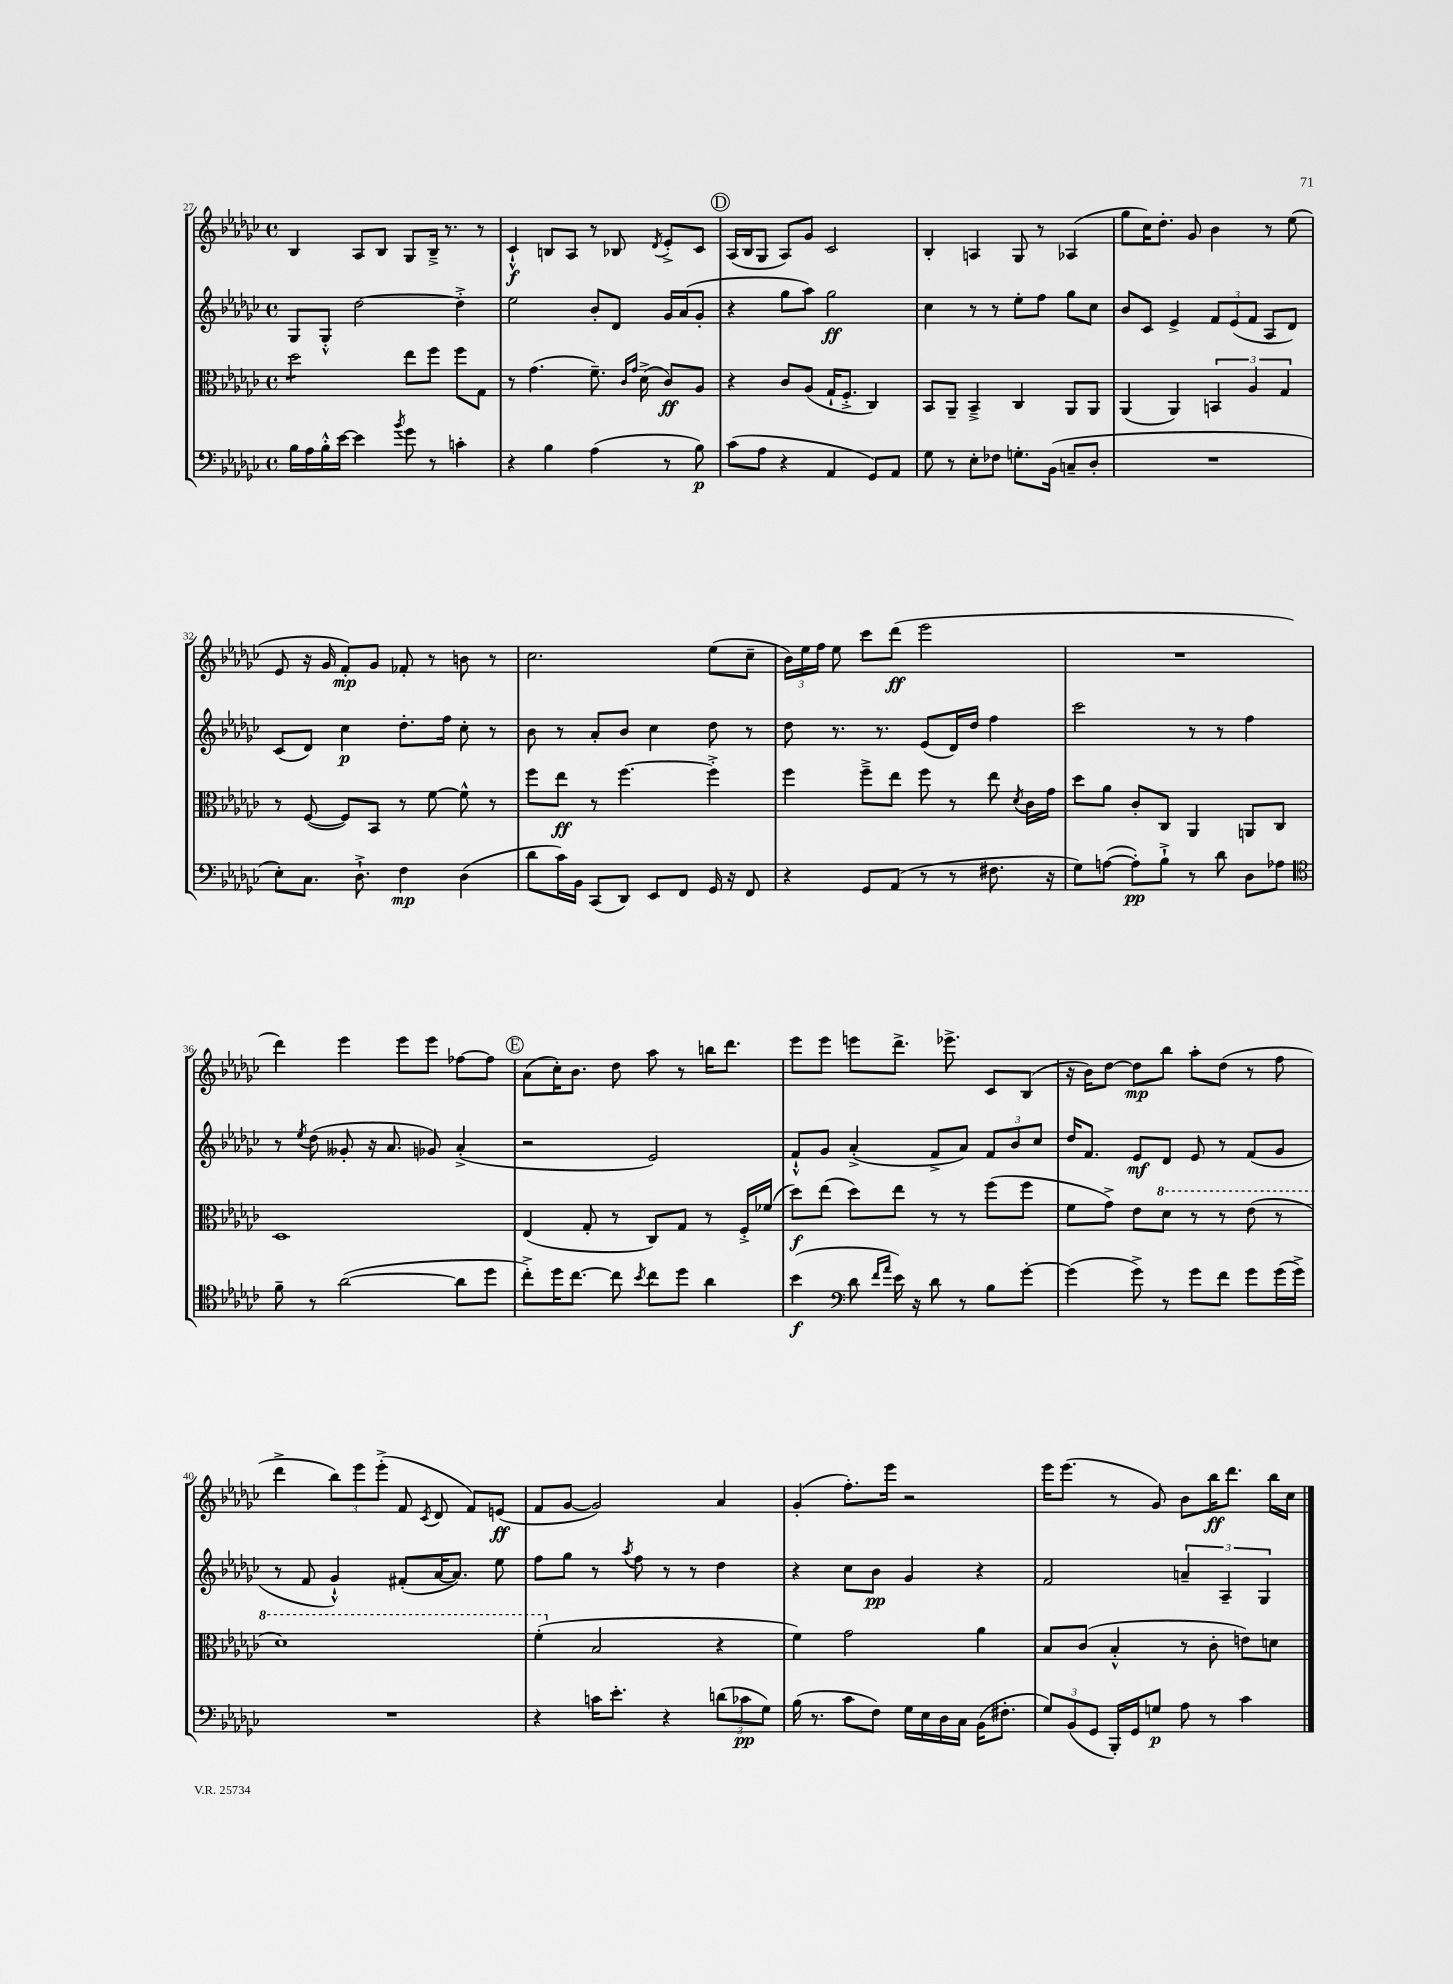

**kern	**dynam	**kern	**dynam	**kern	**dynam	**kern	**dynam
*part4	*part4	*part3	*part3	*part2	*part2	*part1	*part1
*staff4	*staff4	*staff3	*staff3	*staff2	*staff2	*staff1	*staff1
*clefF4	*	*clefC3	*	*clefG2	*	*clefG2	*
*k[b-e-a-d-g-c-]	*	*k[b-e-a-d-g-c-]	*	*k[b-e-a-d-g-c-]	*	*k[b-e-a-d-g-c-]	*
*M4/4	*	*M4/4	*	*M4/4	*	*M4/4	*
*met(c)	*	*met(c)	*	*met(c)	*	*met(c)	*
=27	=27	=27	=27	=27	=27	=27	=27
*	*	*tremolo	*	*	*	*	*
16B-\LL	.	8dd-\L	.	8G-/L	.	4B-/	.
16A-\	.	.	.	.	.	.	.
16B-'^^\	.	8dd-\	.	8G-'^^/J	.	.	.
[16e-\JJ	.	.	.	.	.	.	.
4e-\]	.	8dd-\	.	[2dd-\	.	8A-/L	.
.	.	8dd-\J	.	.	.	8B-/J	.
*	*	*Xtremolo	*	*	*	*	*
8qb-/	.	.	.	.	.	.	.
8g-\	.	8ee-\L	.	.	.	8G-/L	.
8r	.	8ff\J	.	.	.	16B-~^/Jk	.
.	.	.	.	.	.	8.r	.
4cn'\	.	8ff\L	.	4dd-'^\]	.	.	.
.	.	8G-\J	.	.	.	8r	.
=28	=28	=28	=28	=28	=28	=28	=28
4r	.	8r	.	2ee-\	.	4c-`^^/	f
.	.	(4.g-\	.	.	.	.	.
4B-\	.	.	.	.	.	8Bn/L	.
.	.	.	.	.	.	8A-/J	.
(4A-\	.	8.f~\)	.	8b-'/L	.	8r	.
.	.	.	.	8d-/J	.	8B-X/	.
.	.	16qqc-/LL	.	.	.	.	.
.	.	16qqg-/JJ	.	.	.	.	.
.	.	(16d-^\	.	.	.	.	.
.	.	.	.	.	.	8qd-/	.
8r	.	8c-/L)	ff	16g-/LL	.	8e-'^/L	.
.	.	.	.	(16a-/J	.	.	.
8B-\)	p	8A-/J	.	8g-'/J	.	8c-/J	.
!!LO:REH:place=s1:t=D
=29	=29	=29	=29	=29	=29	=29	=29
(8c-\L	.	4r	.	4r	.	(16A-/LL	.
.	.	.	.	.	.	16B-/J	.
8A-\J	.	.	.	.	.	8G-/J	.
4r	.	8c-/L	.	8gg-\L	.	8A-/L)	.
.	.	(8A-/J	.	8aa-\J)	.	8g-/J	.
4AA-/	.	16G-`/KL	.	2gg-\	ff	2c-/	.
.	.	8.F'^/J	.	.	.	.	.
8GG-/L)	.	4C-/)	.	.	.	.	.
8AA-/J	.	.	.	.	.	.	.
=30	=30	=30	=30	=30	=30	=30	=30
8G-\	.	8BB-/L	.	4cc-\	.	4B-'/	.
8r	.	8AA-~/J	.	.	.	.	.
8E-'\L	.	4BB-~^/	.	8r	.	4An/	.
8F-X\J	.	.	.	8r	.	.	.
8.Gn'\L	.	4C-/	.	8ee-'\L	.	8G-/	.
.	.	.	.	8ff\J	.	8r	.
(16BB-\Jk	.	.	.	.	.	.	.
8Cn~/L	.	8AA-/L	.	8gg-\L	.	(4A-X/	.
8D-'/J	.	8AA-/J	.	8cc-\J	.	.	.
=31	=31	=31	=31	=31	=31	=31	=31
1r	.	(4AA-/	.	8b-/L	.	8gg-\L	.
.	.	.	.	8c-/J	.	16cc-\K)	.
.	.	.	.	.	.	8.dd-'\J	.
.	.	4AA-/)	.	4e-^/	.	.	.
.	.	.	.	.	.	8g-/	.
.	.	6BBn/	.	12f/L	.	4b-\	.
.	.	.	.	(12e-/	.	.	.
.	.	6A-/	.	12f/J	.	.	.
.	.	.	.	8A-/L	.	8r	.
.	.	6G-/	.	.	.	.	.
.	.	.	.	8d-/J)	.	(8ee-\	.
!!LO:LB:g=z
=32	=32	=32	=32	=32	=32	=32	=32
8E-'\L)	.	8r	.	(8c-/L	.	8e-/	.
8.C-\J	.	([8F/	.	8d-/J)	.	16r	.
.	.	.	.	.	.	16g-/	.
.	.	8F/L])	.	4cc-\	p	8f'/L)	mp
8.D-`^\	.	.	.	.	.	.	.
.	.	8BB-/J	.	.	.	8g-/J	.
4F\	mp	8r	.	8.dd-'\L	.	8f-X'/	.
.	.	[8f\	.	.	.	8r	.
.	.	.	.	16ff\Jk	.	.	.
(4D-\	.	8f^^\]	.	8cc-'\	.	8bn\	.
.	.	8r	.	8r	.	8r	.
=33	=33	=33	=33	=33	=33	=33	=33
8d-\L	.	8ff\L	.	8b-\	.	2.cc-\	.
16c-\L)	.	8ee-\J	ff	8r	.	.	.
16BB-\JJ	.	.	.	.	.	.	.
(8CC-/L	.	8r	.	8a-'/L	.	.	.
8DD-/J)	.	[4.ff\	.	8b-/J	.	.	.
8EE-/L	.	.	.	4cc-\	.	.	.
8FF/J	.	.	.	.	.	.	.
16GG-/	.	4ff'^\]	.	8dd-\	.	(8ee-\L	.
16r	.	.	.	.	.	.	.
8FF/	.	.	.	8r	.	8cc-~\J	.
=34	=34	=34	=34	=34	=34	=34	=34
4r	.	4ff\	.	8dd-\	.	24b-\LL)	.
.	.	.	.	.	.	24ee-\	.
.	.	.	.	.	.	24ff\JJ	.
.	.	.	.	8.r	.	8ee-\	.
8GG-/L	.	8ff~^\L	.	.	.	8ccc-\L	.
.	.	.	.	8.r	.	.	.
(8AA-/J	.	8ee-\J	.	.	.	(8ddd-\J	ff
8r	.	8ff\	.	(8e-/L	.	2eee-\	.
8r	.	8r	.	16d-/L)	.	.	.
.	.	.	.	16dd-/JJ	.	.	.
8.F#X\	.	8ee-\	.	4ff\	.	.	.
.	.	8qd-/	.	.	.	.	.
.	.	16c-\LL	.	.	.	.	.
16r	.	16g-\JJ	.	.	.	.	.
=35	=35	=35	=35	=35	=35	=35	=35
8G-\L)	.	8dd-\L	.	2ccc-\	.	1r	.
([8An\J	.	8a-\J	.	.	.	.	.
8A'\L])	pp	8c-'/L	.	.	.	.	.
8B-`^\J	.	8C-/J	.	.	.	.	.
8r	.	4AA-/	.	8r	.	.	.
8d-\	.	.	.	8r	.	.	.
8D-\L	.	8AAn/L	.	4ff\	.	.	.
8A-X\J	.	8C-/J	.	.	.	.	.
!!LO:LB:g=z
=36	=36	=36	=36	=36	=36	=36	=36
*clefC4	*	*	*	*	*	*	*
8f~\	.	1D-	.	8r	.	4ddd-\)	.
.	.	.	.	8qee-/	.	.	.
8r	.	.	.	(8dd-\	.	.	.
([2a-\	.	.	.	8g--X'/	.	4eee-\	.
.	.	.	.	16r	.	.	.
.	.	.	.	8.a-/	.	.	.
.	.	.	.	.	.	8eee-\L	.
.	.	.	.	8g-X/)	.	8eee-\J	.
8a-\L]	.	.	.	(4a-'^/	.	[8ff-X\L	.
8dd-\J	.	.	.	.	.	8ff-\J]	.
!!LO:REH:place=s1:t=E
=37	=37	=37	=37	=37	=37	=37	=37
8cc-'^\L)	.	(4E-/	.	2r	.	(8a-\L	.
16dd-\K	.	.	.	.	.	16cc-'\K)	.
[8.cc-\J	.	.	.	.	.	8.b-\J	.
.	.	8G-'/	.	.	.	.	.
8cc-\]	.	8r	.	.	.	8dd-\	.
8qb-/	.	.	.	.	.	.	.
8cc-\L	.	8C-/L)	.	2e-/)	.	8aa-\	.
8dd-\J	.	8G-/J	.	.	.	8r	.
4a-\	.	8r	.	.	.	16bbn\KL	.
.	.	.	.	.	.	8.ddd-\J	.
.	.	16F'^/LL	.	.	.	.	.
.	.	(16f-X/JJ	.	.	.	.	.
=38	=38	=38	=38	=38	=38	=38	=38
(4b-\	f	8dd-\L)	f	8f`^^/L	.	8eee-\L	.
.	.	(8ee-\J	.	8g-/J	.	8eee-\J	.
*clefF4	*	*	*	*	*	*	*
8d-\	.	8dd-\L)	.	(4a-'^/	.	8eeen\L	.
16qqf/LL	.	.	.	.	.	.	.
16qqa-/JJ	.	.	.	.	.	.	.
16e-\)	.	8ee-\J	.	.	.	8.ddd-^\J	.
16r	.	.	.	.	.	.	.
8d-\	.	8r	.	8f^/L	.	.	.
.	.	.	.	.	.	8.eee-X^\	.
8r	.	8r	.	8a-/J)	.	.	.
8B-\L	.	(8ff\L	.	12f/L	.	8c-/L	.
.	.	.	.	12b-/	.	.	.
[8g-'\J	.	8ff\J	.	.	.	(8B-/J	.
.	.	.	.	12cc-/J	.	.	.
=39	=39	=39	=39	=39	=39	=39	=39
(4g-\]	.	8f\L	.	16dd-/KL	.	16r	.
.	.	.	.	8.f/J	.	16b-\KL)	.
.	.	8g-^\J)	.	.	.	[8dd-\J	.
8g-^\)	.	8e-\L	.	8e-/L	mf	8dd-\L]	mp
*	*	*8va	*	*	*	*	*
8r	.	8dd-\J	.	8d-/J	.	8bb-\J	.
8g-\L	.	8r	.	8e-/	.	8aa-'\L	.
8f\J	.	8r	.	8r	.	(8dd-\J	.
8g-\L	.	(8ee-\	.	(8f/L	.	8r	.
(16g-\L	.	8r	.	8g-/J	.	8ff\	.
16g-^\JJ)	.	.	.	.	.	.	.
!!LO:LB:g=z
=40	=40	=40	=40	=40	=40	=40	=40
1r	.	1dd-)	.	8r	.	4ddd-^\	.
.	.	.	.	8f/	.	.	.
.	.	.	.	4g-`^^/)	.	12bb-\L)	.
.	.	.	.	.	.	12eee-\	.
.	.	.	.	.	.	(12eee-'^\J	.
.	.	.	.	(8f#X'/L	.	8f/	.
.	.	.	.	.	.	8qc-/	.
.	.	.	.	[16a-/K	.	8d-/	.
.	.	.	.	8.a-/J])	.	.	.
.	.	.	.	.	.	8f/L)	.
.	.	.	.	8ee-\	.	(8en/J	ff
=41	=41	=41	=41	=41	=41	=41	=41
4r	.	(4ff'\	.	8ff\L	.	8f/L	.
.	.	.	.	8gg-\J	.	[8g-/J	.
*	*	*X8va	*	*	*	*	*
16cn\KL	.	2B-/	.	8r	.	2g-/])	.
8.e-'\J	.	.	.	.	.	.	.
.	.	.	.	8qaa-/	.	.	.
.	.	.	.	8ff\	.	.	.
4r	.	.	.	8r	.	.	.
.	.	.	.	8r	.	.	.
(12dn\L	.	4r	.	4dd-\	.	4a-/	.
12c-X\	pp	.	.	.	.	.	.
12G-\J)	.	.	.	.	.	.	.
=42	=42	=42	=42	=42	=42	=42	=42
(16B-\	.	4f\)	.	4r	.	(4g-'/	.
8.r	.	.	.	.	.	.	.
8c-\L	.	2g-\	.	8cc-\L	.	8.ff'\L)	.
8F\J)	.	.	.	8b-\J	pp	.	.
.	.	.	.	.	.	16eee-\Jk	.
16G-\LL	.	.	.	4g-/	.	2r	.
16E-\	.	.	.	.	.	.	.
16D-\	.	.	.	.	.	.	.
16C-\JJ	.	.	.	.	.	.	.
(16BB-\KL	.	4a-\	.	4r	.	.	.
8.F#X'\J	.	.	.	.	.	.	.
=43	=43	=43	=43	=43	=43	=43	=43
12G-/L)	.	8B-/L	.	2f/	.	16eee-\KL	.
.	.	.	.	.	.	(8.eee-\J	.
(12BB-/	.	.	.	.	.	.	.
.	.	(8c-/J	.	.	.	.	.
12GG-/J	.	.	.	.	.	.	.
16BBB-'/LL)	.	4B-'^^/	.	.	.	8r	.
16GG-/J	.	.	.	.	.	.	.
8Gn/J	p	.	.	.	.	8g-/)	.
8A-\	.	8r	.	6an~/	.	8b-\L	.
8r	.	8c-'\	.	.	.	16bb-\K	ff
.	.	.	.	6A-~/	.	.	.
.	.	.	.	.	.	8.ddd-\J	.
4c-\	.	8en\L)	.	.	.	.	.
.	.	.	.	6G-/	.	.	.
.	.	8dn\J	.	.	.	16bb-\LL	.
.	.	.	.	.	.	16cc-\JJ	.
==	==	==	==	==	==	==	==
*-	*-	*-	*-	*-	*-	*-	*-
